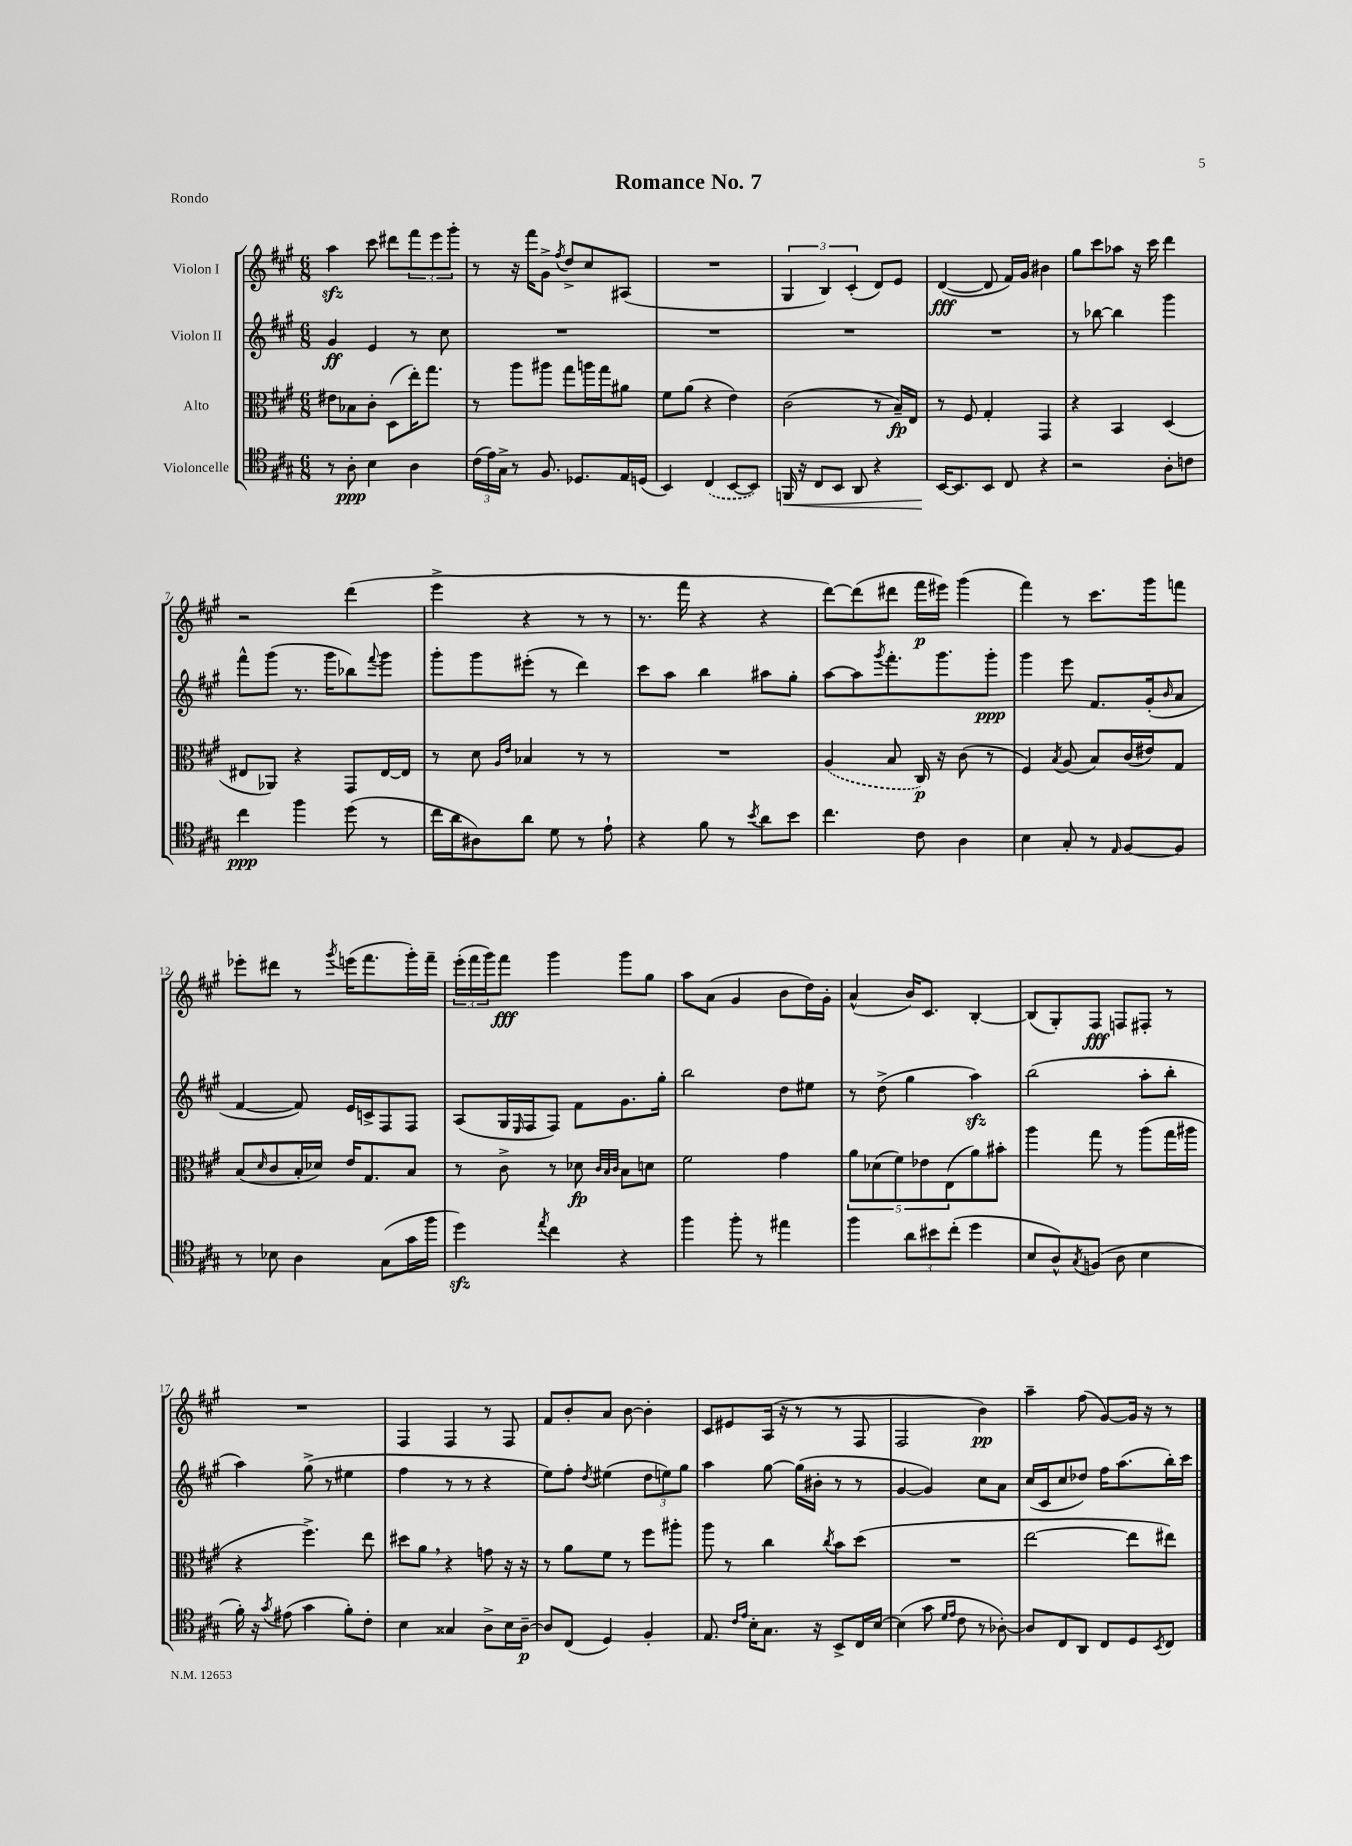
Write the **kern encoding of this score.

**kern	**kern	**kern	**kern
*staff4	*staff3	*staff2	*staff1
*clefC4	*clefC3	*clefG2	*clefG2
*k[f#c#g#]	*k[f#c#g#]	*k[f#c#g#]	*k[f#c#g#]
*M6/8	*M6/8	*M6/8	*M6/8
8r	8e#	4g#	4aa
8A'	8B-	.	.
4B	8c#'	4e	8ccc#
.	(8D	.	8ddd#
4A	16ee')	8r	12fff#
.	8.gg#	.	.
.	.	.	12eee
.	.	8cc#	.
.	.	.	12ggg#'
=	=	=	=
(24c#	8r	2.r	8r
24e)	.	.	.
24G#^	.	.	.
8r	8aa	.	16r
.	.	.	16fff#
8.F#	8aa#	.	8g#^
.	.	.	8qff#
.	8gg#	.	8dd^
8.D-	.	.	.
.	16aa	.	8cc#
.	16gg#	.	.
16E	8a#	.	(8A#
(16D	.	.	.
=	=	=	=
4BB)	8f#	2.r	2.r
.	(8a	.	.
(4C#	4r	.	.
[8BB	4e)	.	.
8BB])	.	.	.
=	=	=	=
16FF	(2c#	2.r	6G#
16r	.	.	.
8C#	.	.	.
.	.	.	6B)
8BB	.	.	.
.	.	.	(6c#'
8AA	.	.	.
4r	8r	.	8d)
.	16B~)	.	8e
.	16E	.	.
=	=	=	=
[16BB	8r	2.r	([4d
8.BB]	.	.	.
.	8F#	.	.
8BB	4G#'	.	8d]
8C#	.	.	16f#)
.	.	.	16g#
4r	4GG#	.	4b#
=	=	=	=
2r	4r	8r	8gg#
.	.	[8bb-	8ccc#
.	4BB	4bb-]	8aa-
.	.	.	16r
.	.	.	16ccc#
8A'	(4D	4ggg#	4ddd
8c	.	.	.
=	=	=	=
4cc#	8E#	8fff#^^	2r
.	8AA-)	(8ggg#	.
4ff#	4r	8.r	.
.	.	16ggg#	.
(8dd	8GG#	8bb-)	(4ddd
.	.	8qqfff#	.
8r	[16E#	8ggg#	.
.	16E#]	.	.
=	=	=	=
16cc#	8r	8ggg#'	4eee^
16a	.	.	.
8A#)	8d	8ggg#	.
.	16qqA	.	.
.	16qqe	.	.
8a	4B-	(8eee#'	4r
8d	.	8r	.
8r	8r	4ddd)	8r
8e`	8r	.	8r
=	=	=	=
4r	2.r	8ccc#	8.r
.	.	8aa	.
.	.	.	16fff#
8f#	.	4bb	4r
8r	.	.	.
8qb	.	.	.
8a	.	8aa#	4r
8b	.	8gg#'	.
=	=	=	=
4.cc#	(4A	[8aa	[8ddd)
.	.	8aa]	(8ddd]
.	.	8qggg#	.
.	8B	8.fff#'	8ddd#
8c#	16C#)	.	16fff#
.	16r	8.ggg#	16eee#)
4A	(8c#	.	(4ggg#
.	8r	8ggg#'	.
=	=	=	=
4B	4F#)	4ggg#	4fff#)
.	8qB	.	.
8G#'	(8A	8eee	8r
8r	8B)	8.f#	8.ccc#
16qqE	.	.	.
[8F#	(16c#	.	.
.	16e#)	(16g#'	16ggg#
.	.	16qqb	.
8F#]	8G#	8a	8fff
=	=	=	=
8r	(8B	[4f#	8eee-'
.	16qqd	.	.
8B-	8c#	.	8ddd#
4A	16B'	8f#])	8r
.	16d-)	.	.
.	.	.	8qggg#
.	16e	16e	(16eee
.	8.G#	16c^	8.fff#
(8G#	.	8F#	.
16g#	8B	8F#	16ggg#')
16ff#	.	.	16fff#~
=	=	=	=
4dd)	8r	(8A	(24eee'
.	.	.	24fff#
.	.	.	24ggg#)
.	8c#^	16G#	8fff#
.	.	16qqE	.
.	.	16F#	.
8qee	.	.	.
4cc#	8r	8F#)	4ggg#
.	8d-	8f#	.
.	32qqc#	.	.
.	32qqB	.	.
.	32qqc#	.	.
4r	8B	8.g#	8ggg#
.	8d	.	8gg#
.	.	16gg#'	.
=	=	=	=
4ff#	2f#	2bb	8aa
.	.	.	(8a
8ff#'	.	.	4g#
8r	.	.	.
4ee#	4g#	8dd	8b
.	.	8ee#	16dd)
.	.	.	16g#'
=	=	=	=
4ff#	10a	8r	(4a^^
.	(10d-	.	.
.	.	(8dd^	.
.	10f#)	.	.
12a	.	4gg#	16b)
.	10e-	.	.
.	.	.	8.c#
12b#	.	.	.
.	(10E	.	.
(12cc#'	.	.	.
4dd	8a)	4aa)	[4B'
.	8b#'	.	.
=	=	=	=
8B	4aa	(2bb	(8B]
8A^^)	.	.	8G#')
8qG#	.	.	.
(8F	8gg#	.	8F#
8A	8r	.	8F
4B	(8aa	8aa'	8F#'
.	16gg#	8bb'	8r
.	16aa#	.	.
=	=	=	=
16f#')	4r	4aa)	2.r
16r	.	.	.
8qg#	.	.	.
(8e#	.	.	.
4g#	4.ff#^)	(8gg#^	.
.	.	8r	.
8f#')	.	4ee#	.
8c#'	8ee	.	.
=	=	=	=
4B	8dd#	4ff#	4F#
.	8a	.	.
4G##	4r	8r	4F#
.	.	8r	.
8A^	8g	4r	8r
16B	16r	.	8F#
[16A~	16r	.	.
=	=	=	=
8A]	8r	8ee)	8f#
(8C#	8a	8ff#'	8b'
.	.	8qdd	.
4D)	8f#	(4ee#	8a
.	8r	.	[8b
4F#'	8ff#	12dd	4b']
.	.	12ee)	.
.	8aa#'	.	.
.	.	12gg#	.
=	=	=	=
8.E	8aa	4aa	8c#
.	8r	.	8e#
16qqc#	.	.	.
16qqe	.	.	.
16B'	.	.	.
8.G#	4cc#	[8gg#	(16A
.	.	.	16r
.	.	(16gg#]	8r
16r	.	16b#'	.
.	8qcc#	.	.
8BB^	8b	8r	8r
16C#	(8dd	8r	8F#
[16B	.	.	.
=	=	=	=
(4B]	2.r	[4g#	2F#
8g#	.	4g#])	.
16qqd	.	.	.
16qqe	.	.	.
8c#	.	.	.
8r	.	8cc#	4b)
[8A-')	.	8a	.
=	=	=	=
8A-]	[2ee	(16cc#	4aa~
.	.	16c#	.
8C#	.	8cc#	.
8AA	.	8dd-)	(8ff#
8C#	.	16ff#	[8g#)
.	.	(8.aa	.
8D	8ee]	.	16g#]
.	.	.	16r
8qBB	.	.	.
8C#	8ee#)	16bb')	8r
.	.	16ccc#	.
==	==	==	==
*-	*-	*-	*-
